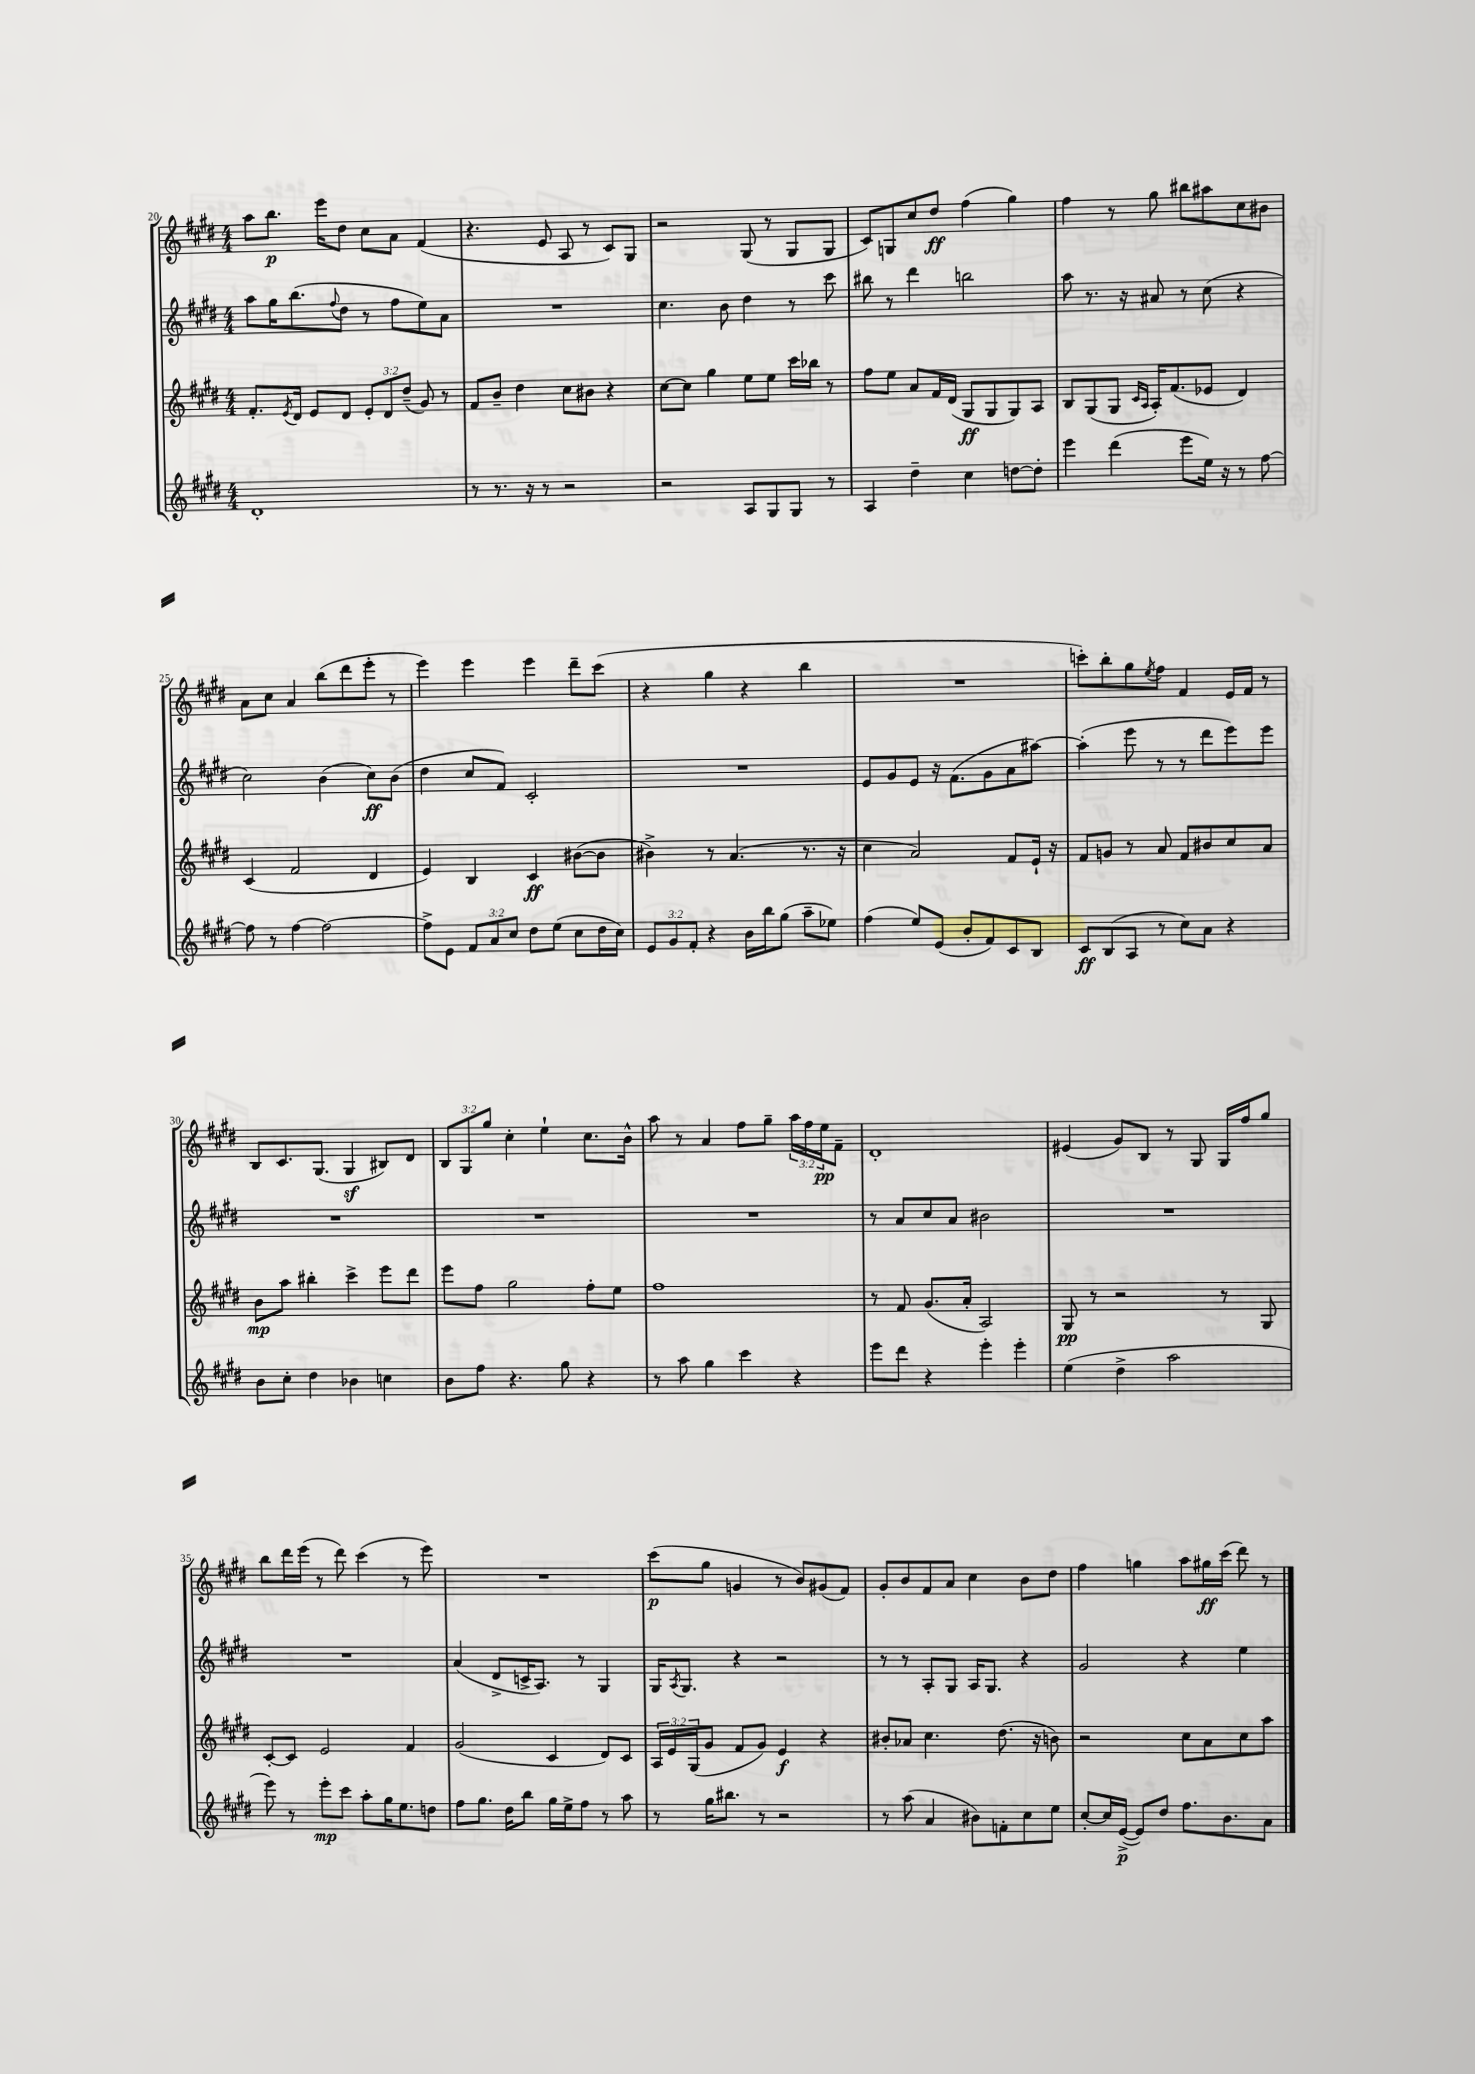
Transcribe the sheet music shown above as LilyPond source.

<<
\new StaffGroup <<
\new Staff = "s0" {
    \clef treble \key e \major \numericTimeSignature \time 4/4 \override Staff.TupletNumber.text = #tuplet-number::calc-fraction-text
    a''8 b''8.\p e'''16 dis''8 cis''8 a'8 fis'4( |
    r4. e'8 a8 r8 cis'8) gis8 |
    r2 gis8( r8 gis8 gis8 |
    cis'8) g8 cis''8 dis''8\ff fis''4( gis''4) |
    fis''4 r8 gis''8 bis''8 ais''8 cis''8 bis'8 |
    a'8 cis''8 a'4 b''8( dis'''8 e'''8-. r8 |
    e'''4) e'''4 e'''4 dis'''8-- cis'''8( |
    r4 gis''4 r4 b''4 |
    R1 |
    c'''8-.) b''8-. gis''8 \acciaccatura { e''8 } fis''8 fis'4 e'16 fis'16 r8 |
    b8 cis'8. gis8.( gis4\sf bis8) dis'8 |
    \tuplet 3/2 { b8 gis8 gis''8 } cis''4-. e''4-! cis''8. b'16-^ |
    a''8 r8 a'4 fis''8 gis''8-- \tuplet 3/2 { a''16 fis''16 e''16\pp } fis'8-- |
    dis'1-. |
    eis'4( gis'8) b8 r8 gis8 gis16 fis''16 gis''8 |
    b''8 dis'''16 e'''16( r8 dis'''8) cis'''4( r8 e'''8) |
    R1 |
    cis'''8\p( gis''8 g'4 r8 b'8) gis'8( fis'8) |
    gis'8-. b'8 fis'8 a'8 cis''4 b'8 dis''8 |
    fis''4 g''4 a''8 gis''16\ff cis'''16( dis'''8) r8 \bar "|." |
}
\new Staff = "s1" {
    \clef treble \key e \major \numericTimeSignature \time 4/4
    a''8 gis''16 b''8.( \appoggiatura { fis''8 } dis''8 r8 fis''8 e''8) a'8 |
    R1 |
    cis''4. b'8 dis''4 r8 cis'''8 |
    bis''8 r8 dis'''4 b''2 |
    a''8 r8. r16 ais'8 r8 cis''8( r4 |
    cis''2) b'4( cis''8\ff) b'8( |
    dis''4 cis''8 fis'8) cis'2-. |
    R1 |
    e'8 gis'8 e'8 r16 fis'8.( gis'8 a'8 ais''8~) |
    ais''4-.( e'''8 r8 r8 dis'''8 e'''8) e'''8 |
    R1 |
    R1 |
    R1 |
    r8 a'8 cis''8 a'8 bis'2 |
    R1 |
    R1 |
    a'4( dis'8-> c'16-> a8.) r8 gis4 |
    gis16 \acciaccatura { a8 } gis8. r4 r2 |
    r8 r8 a8-. gis8 a16 gis8. r4 |
    gis'2 r4 e''4 \bar "|." |
}
\new Staff = "s2" {
    \clef treble \key e \major \numericTimeSignature \time 4/4 \override Staff.TupletNumber.text = #tuplet-number::calc-fraction-text
    fis'8.-. \acciaccatura { e'8 } dis'16 e'8 dis'8 \tuplet 3/2 { e'8-. dis'8 dis''8--( } gis'8) r8 |
    fis'8 b'8-- dis''4 cis''8 bis'8 r4 |
    cis''8~ cis''8 gis''4 e''8 e''8 cis'''16 bes''16 r8 |
    fis''8 e''8 a'8 fis'16 dis'16( gis8\ff gis8 gis8) a8 |
    b8 gis8( gis8 \grace { cis'16 a16 } a16-.) fis'8.( ees'8 dis'4) |
    cis'4( fis'2 dis'4 |
    e'4) b4 cis'4\ff bis'8~( bis'8 |
    bis'4->) r8 a'4.( r8. r16 |
    cis''4 a'2) fis'8 e'16-! r16 |
    fis'8 g'8 r8 a'8 fis'8 bis'8 cis''8 a'8 |
    b'8\mp a''8 bis''4-. cis'''4-> e'''8 dis'''8 |
    e'''8 fis''8 gis''2 fis''8-. e''8 |
    fis''1 |
    r8 fis'8 gis'8.( a'16-. a2) |
    gis8\pp r8 r2 r8 gis8 |
    cis'8~-. cis'8 e'2 fis'4 |
    gis'2( cis'4 dis'8) cis'8 |
    \tuplet 3/2 { a16 e'16 gis16( } gis'8 fis'8 gis'8) e'4\f r4 |
    bis'8-. aes'8 cis''4. dis''8.( r16 b'8) |
    r2 cis''8 a'8 cis''8 a''8 \bar "|." |
}
\new Staff = "s3" {
    \clef treble \key e \major \numericTimeSignature \time 4/4 \override Staff.TupletNumber.text = #tuplet-number::calc-fraction-text
    dis'1-. |
    r8 r8. r16 r8 r2 |
    r2 a8 gis8 gis8 r8 |
    a4 dis''4-- cis''4 d''8~ d''8-. |
    e'''4 dis'''4( e'''8 e''16) r16 r8 fis''8~ |
    fis''8 r8 fis''4~ fis''2~ |
    fis''8-> e'8 \tuplet 3/2 { fis'8 a'8 cis''8 } dis''8 e''8( cis''8 dis''16 cis''16) |
    \tuplet 3/2 { e'8 gis'8 fis'8-. } r4 b'16 b''16 gis''8( a''8-- ees''8) |
    fis''4( e''8) e'8( b'8-. fis'8) cis'8 b8 |
    cis'8\ff b8( a8 r8 cis''8) a'8 r4 |
    b'8 cis''8-. dis''4 bes'4 c''4 |
    b'8 fis''8 r4. gis''8 r4 |
    r8 a''8 gis''4 cis'''4 r4 |
    e'''8 dis'''8 r4 e'''4-. e'''4-. |
    e''4( dis''4-> a''2 |
    e'''8) r8 e'''8-.\mp cis'''8 a''8-. gis''16 e''8. d''8 |
    fis''8 gis''8. dis''16 b''8 gis''16 e''16-> fis''8 r8 a''8 |
    r8 gis''16 bis''8. r8 r2 |
    r8 a''8( a'4 bis'8) f'8-. cis''8 e''8 |
    cis''8~-. cis''16 e'16~->\p( e'8) dis''8 fis''8. b'8. a'8 \bar "|." |
}
>>
>>
\layout { \context { \Score currentBarNumber = #20 } }
